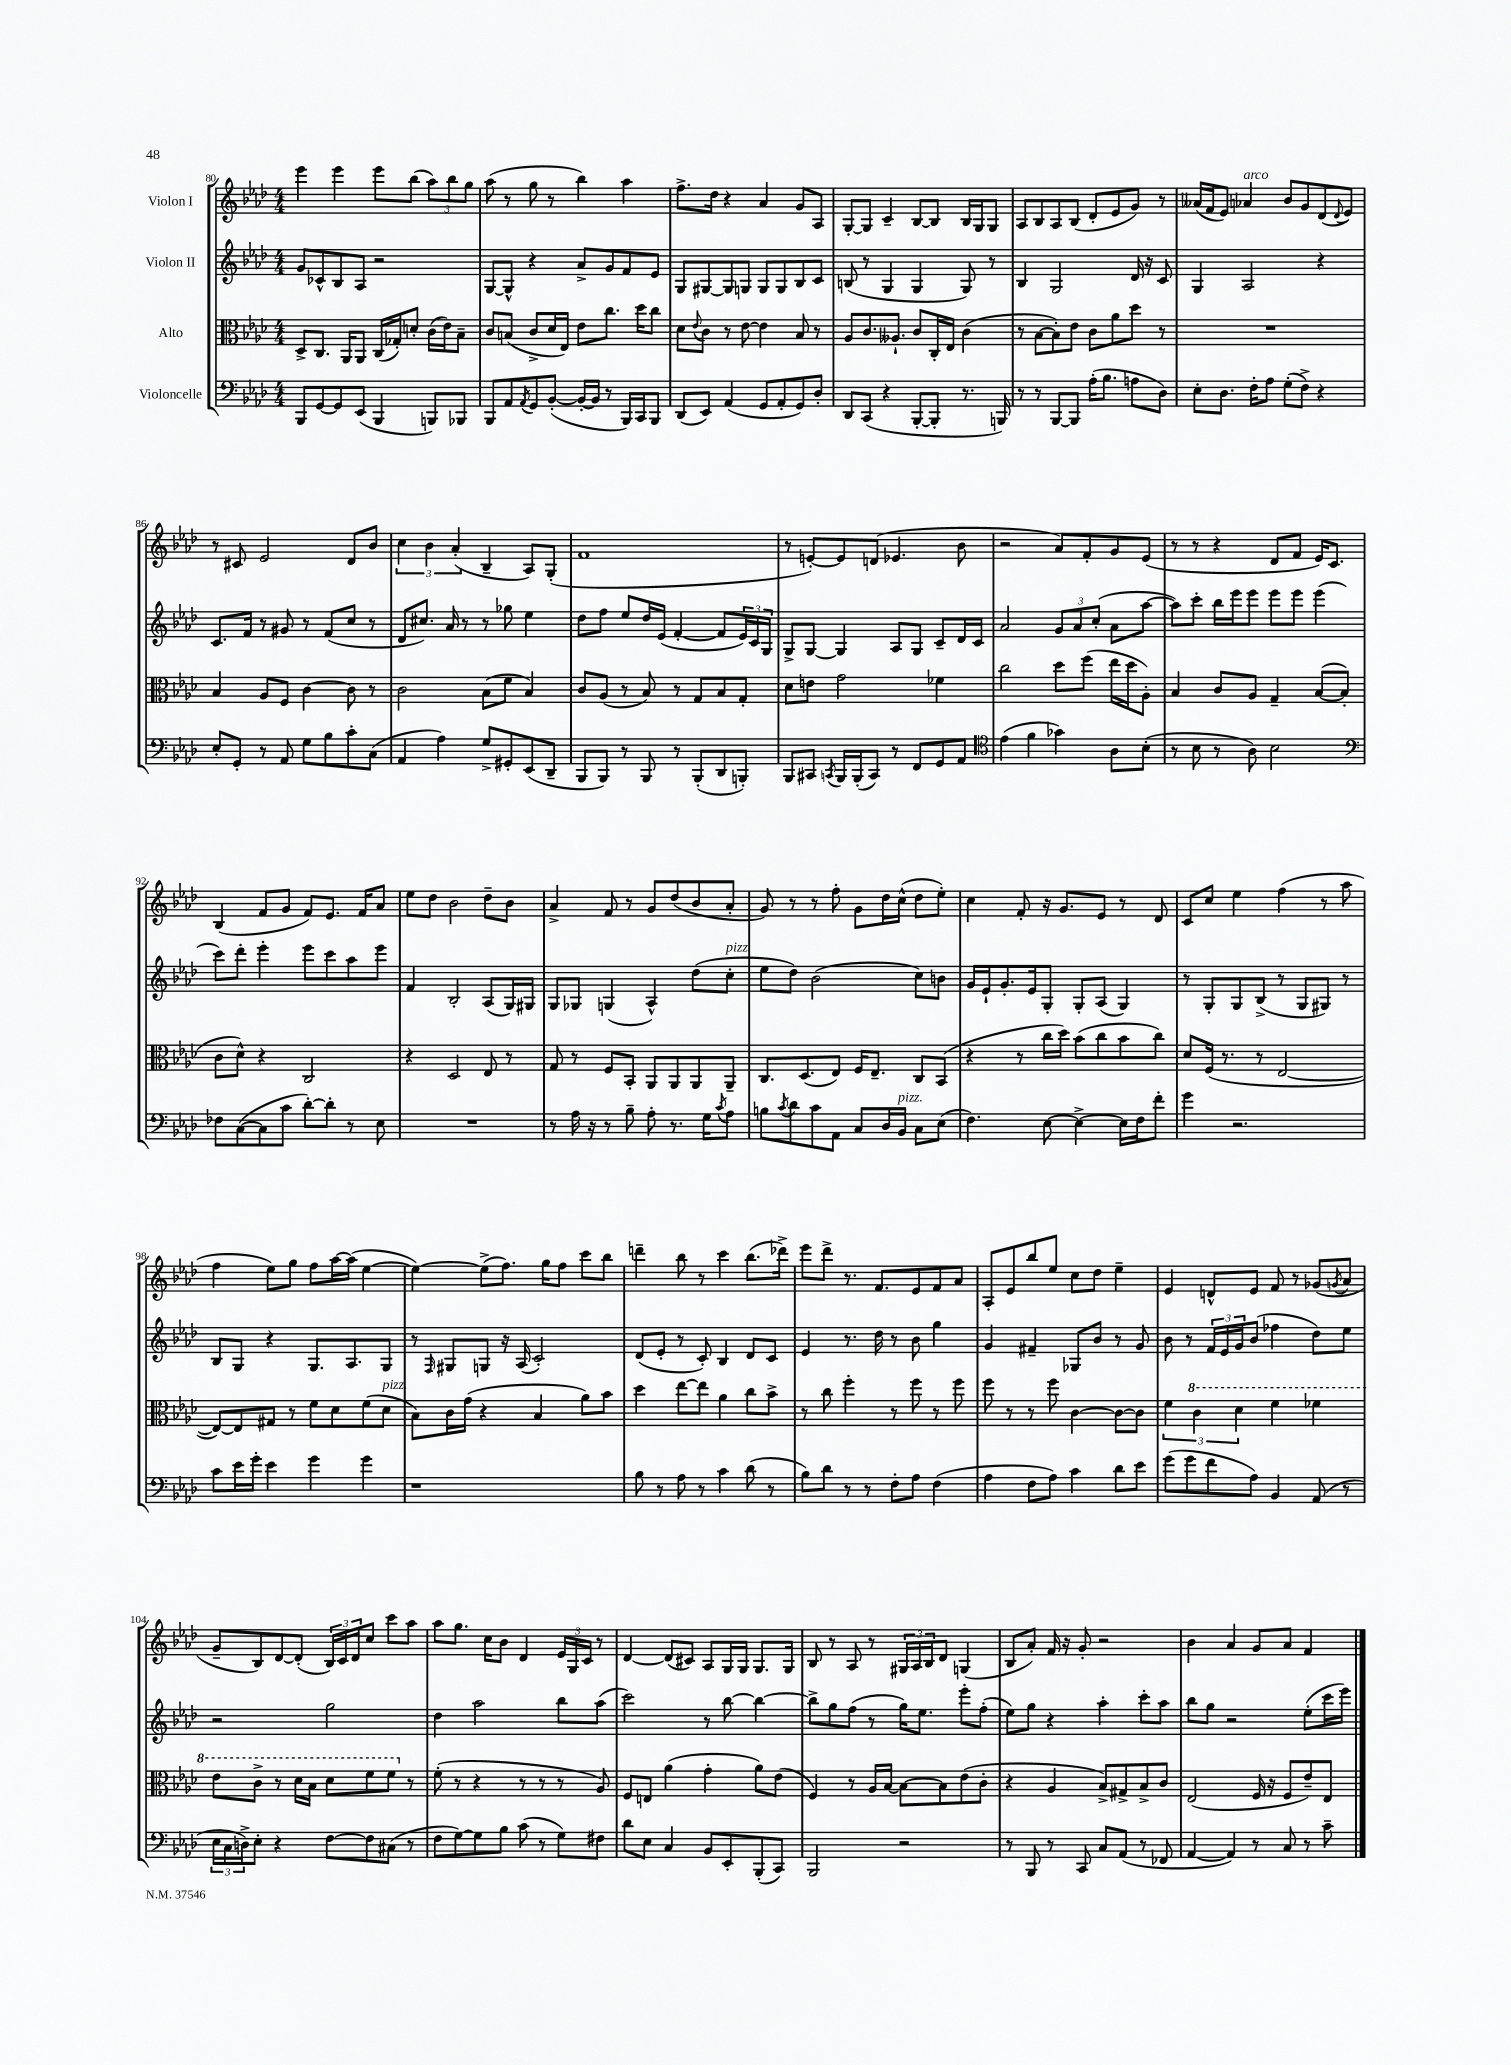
<<
\new StaffGroup <<
\new Staff = "s0" \with { instrumentName = "Violon I" } {
    \clef treble \key aes \major \numericTimeSignature \time 4/4
    ees'''4 ees'''4 ees'''8 bes''8( \tuplet 3/2 { aes''8) bes''8 g''8 } |
    aes''8( r8 g''8 r8 bes''4) aes''4 |
    f''8.-> des''16 r4 aes'4 g'8 aes8 |
    g8~-. g8 c'4-- bes8~ bes8 bes16 g16 g8 |
    aes8 bes8 aes8 bes8( des'8-. ees'8 g'8) r8 |
    aeses'16( f'16 ees'8) aes'4^\markup { \italic "arco" } bes'8 g'8 des'8( \appoggiatura { des'8 } ees'8) |
    r8 cis'8 ees'2 des'8 bes'8 |
    \tuplet 3/2 { c''4 bes'4 aes'4-.( } bes4-- aes8) g8-.( |
    f'1 |
    r8 e'8~-.) e'8 d'8( ees'4. bes'8 |
    r2 aes'8) f'8-. g'8 ees'8( |
    r8 r8 r4 des'8 f'8 ees'16) c'8. |
    bes4( f'8 g'8 f'8) ees'8. f'16 aes'8 |
    ees''8 des''8 bes'2 des''8-- bes'8 |
    aes'4-> f'8 r8 g'8 des''8( bes'8 aes'8-. |
    g'8) r8 r8 f''8-. g'8 des''16 c''16-^( des''8 ees''8-.) |
    c''4 f'8-. r16 g'8. ees'8 r8 des'8 |
    c'8 c''8 ees''4 f''4( r8 aes''8 |
    f''4 ees''8) g''8 f''8 aes''16~ aes''16( ees''4~ |
    ees''4~) ees''8->( f''8.) g''16 f''8 c'''8 bes''8 |
    d'''4-- bes''8 r8 c'''4 bes''8.( des'''16->) |
    ees'''8 des'''8-> r8. f'8. ees'8 f'8 aes'8 |
    aes8-. ees'8 bes''8 ees''8 c''8 des''8 ees''4-- |
    ees'4 d'8-^ ees'8 f'8 r8 ges'8( \acciaccatura { g'8 } aes'8 |
    g'8-- bes8) des'8~ des'8-.( \tuplet 3/2 { bes16) c'16 des'16 } c''8 c'''8 aes''8 |
    aes''8 g''8. c''16 bes'8 des'4 \tuplet 3/2 { ees'16 g16 c'16 } r8 |
    des'4~ des'8( cis'8) aes8 g16 g16 g8. g16 |
    bes8 r8 aes8 r8 \tuplet 3/2 { gis16 aes16 bes16 } des'8 g4( |
    bes8 aes'8-.) f'16 r16 g'8-. r2 |
    bes'4 aes'4 g'8 aes'8 f'4 \bar "|." |
}
\new Staff = "s1" \with { instrumentName = "Violon II" } {
    \clef treble \key aes \major \numericTimeSignature \time 4/4
    g'8 ces'8-^ bes8 aes8 r2 |
    g8~ g8-^ r4 aes'8-> g'8 f'8 ees'8 |
    g8 gis8~ gis8 g8 g8 g8 bes8 c'8 |
    b8( r8 g4 g4 g8) r8 |
    bes4 g2 des'16 r16 c'8 |
    g4 aes2 r4 |
    c'8. f'16 r8 gis'8 r8 f'8( c''8 r8 |
    des'8 cis''8.) aes'16 r8 r8 ges''8 ees''4 |
    des''8 f''8 ees''8 des''16 ees'16( f'4~-. f'8 \tuplet 3/2 { ees'16) c'16 g16 } |
    g8-> g8~ g4 aes8 g8 c'8-- des'16 c'16 |
    aes'2 \tuplet 3/2 { g'8 aes'8 c''8-.( } aes'8 aes''8~ |
    aes''8) c'''8-. bes''16 ees'''16 ees'''8 ees'''8 ees'''8 ees'''4( |
    c'''8) des'''8-. ees'''4-. ees'''8 c'''8 aes''8 ees'''8 |
    f'4 bes2-. aes8( g16) gis16 |
    g8 ges8 g4( aes4-^) des''8( c''8-.^\markup { \italic "pizz." } |
    ees''8 des''8) bes'2( c''8) b'8 |
    g'16 ees'16-! g'8.-. ees'16 g8-. g8-. aes8( g4) |
    r8 g8-. g8 bes8->( r8 g8 gis8) r8 |
    bes8 g8 r4 g8. aes8. g8 |
    r8 \grace { f16 } gis8 g8 r16 aes16( c'2-.) |
    des'8( ees'8-. r8 c'8-.) bes4 des'8 c'8 |
    ees'4 r8. des''16 r8 bes'8 g''4 |
    g'4 fis'4-- ges8 bes'8 r8 g'8 |
    bes'8 r8 \tuplet 3/2 { f'16 ees'16 g'16 } bes'8( fes''4 des''8) ees''8 |
    r2 g''2 |
    des''4 aes''2 bes''8 aes''8( |
    c'''2) r8 bes''8~ bes''4~ |
    bes''8-> g''8 f''8( r8 g''16) ees''8. ees'''8-. f''8-.( |
    ees''8) g''8 r4 aes''4-. c'''8-. aes''8 |
    bes''8 g''8 r2 ees''8-.( c'''16 ees'''16) \bar "|." |
}
\new Staff = "s2" \with { instrumentName = "Alto" } {
    \clef alto \key aes \major \numericTimeSignature \time 4/4
    des8-> c8. aes,16 aes,8 c16( ges16-.) d'8-. c'16( ees'16) bes8-- |
    c'8 b8( c'8-> des'16 ees16) ees'8 c''8. des''16 c''8 |
    des'8 \appoggiatura { ees'8 } c'8 r8 ees'8~ ees'4 bes8 r8 |
    aes8 c'8. aeses8.-! c'8 c16-. ees16 c'4( |
    r8 bes8~ bes8-.) ees'8 c'8 aes'8 des''8 r8 |
    R1 |
    bes4 aes8 f8 c'4~ c'8 r8 |
    c'2 bes8( f'8 bes4) |
    c'8 aes8( r8 bes8) r8 g8 bes8 g8-. |
    des'8 e'8 g'2 fes'4 |
    c''2 des''8 f''8( ees''16 des''16 aes8-.) |
    bes4 c'8 aes8 g4-- bes8~( bes8-. |
    c'8 des'8-^) r4 c2 |
    r4 des2 ees8 r8 |
    g8 r8 f8 bes,8-. aes,8 aes,8 aes,8 aes,8-- |
    c8. des8.( ees8) f16 ees8.-- c8 bes,8( |
    r4 r8 c''16 des''16) bes'8( c''8 bes'8 c''8) |
    des'8 f16( r8. r8 ees2~ |
    ees8~) ees8 gis8 r8 f'8 des'8 f'8( des'8^\markup { \italic "pizz." } |
    bes8) c'16 g'16( r4 bes4 aes'8) bes'8 |
    des''4 ees''8~ ees''8 aes'4 c''8 bes'8-> |
    r8 c''8 f''4-. r8 f''8 r8 f''8 |
    f''8 r8 r8 f''8 c'4~ c'8~ c'8 |
    \tuplet 3/2 { f'4 \ottava #1 c''4 des''4 } f''4 fes''4 |
    ees''8 c''8-> r8 des''16 bes'16 des''8 f''8 f''8 \ottava #0 r8 |
    f'8-.( r8 r4 r8 r8 r8 aes8) |
    f8 e8 aes'4( g'4-. aes'8) ees'8( |
    f4) r8 aes16 bes16~ bes8~ bes8 ees'8( c'8-. |
    r4 aes4 bes8->) gis8-> bes8-> c'8 |
    ees2( f16 r16 f8 ees'8--) ees8 \bar "|." |
}
\new Staff = "s3" \with { instrumentName = "Violoncelle" } {
    \clef bass \key aes \major \numericTimeSignature \time 4/4
    bes,,8 g,8~ g,8 ees,8( bes,,4 b,,8) bes,,8 |
    bes,,8 aes,8 \acciaccatura { aes,8 } g,8 bes,8~-.( bes,16~-. bes,16 r8 bes,,16) c,16 bes,,8 |
    des,8( ees,8) aes,4( g,8 aes,8-. g,8) des8-. |
    des,8 c,8( r4 bes,,8~-. bes,,8-. r8. b,,16) |
    r8 r8 bes,,8~ bes,,8 aes16-.( bes8. a8 des8) |
    ees8-. des8. f16-. aes8 g8-.( f8->) r4 |
    ees8-. g,8-. r8 aes,8 g8 bes8 c'8-. c8( |
    aes,4 aes4) g8-> gis,8-. ees,8( des,8-- |
    bes,,8 bes,,8) r8 bes,,8 r8 bes,,8-.( des,8 b,,8-.) |
    bes,,8 cis,8 \acciaccatura { c,8 } bes,,16 bes,,16-.( c,8) r8 f,8 g,8 aes,8 |
    \clef tenor ees'4( f'4 ges'4) aes8 bes8-.( |
    r8 bes8 r8 aes8) bes2 |
    \clef bass fes8 c8~( c8 c'8 des'8~-.) des'8-. r8 ees8 |
    R1 |
    r8 aes16 r16 r8 bes8-- aes8-. r8. g16 \acciaccatura { c'8 } aes8 |
    b8 \acciaccatura { c'8 } des'8 c'8 aes,8 c8 des16 bes,16^\markup { \italic "pizz." } c8 ees8( |
    f4.) ees8~ ees4~-> ees16 f16 f'8-. |
    g'4 r2. |
    c'8 ees'16 g'16-. ees'4 g'4 g'4 |
    r1 |
    bes8 r8 aes8 r8 c'4 des'8( r8 |
    bes8) des'8 r8 r8 f8-. aes8 f4( |
    aes4 f8 aes8) c'4 des'8 ees'8 |
    g'8( g'8 f'8 aes8) bes,4 aes,8( r8 |
    \tuplet 3/2 { ees16 c16 d16->) } ees8-. r4 f8~ f8 cis8( r8 |
    f8 g8~) g8 bes8 c'8( r8 g8) fis8 |
    des'8 ees8 c4 bes,8 ees,8-. bes,,8-.( c,8) |
    bes,,2 r2 |
    r8 bes,,8 r8 c,8 c8 aes,8( r8 fes,8 |
    aes,4~ aes,4) r8 c8 r8 c'8-- \bar "|." |
}
>>
>>
\layout { \context { \Score currentBarNumber = #80 } }
